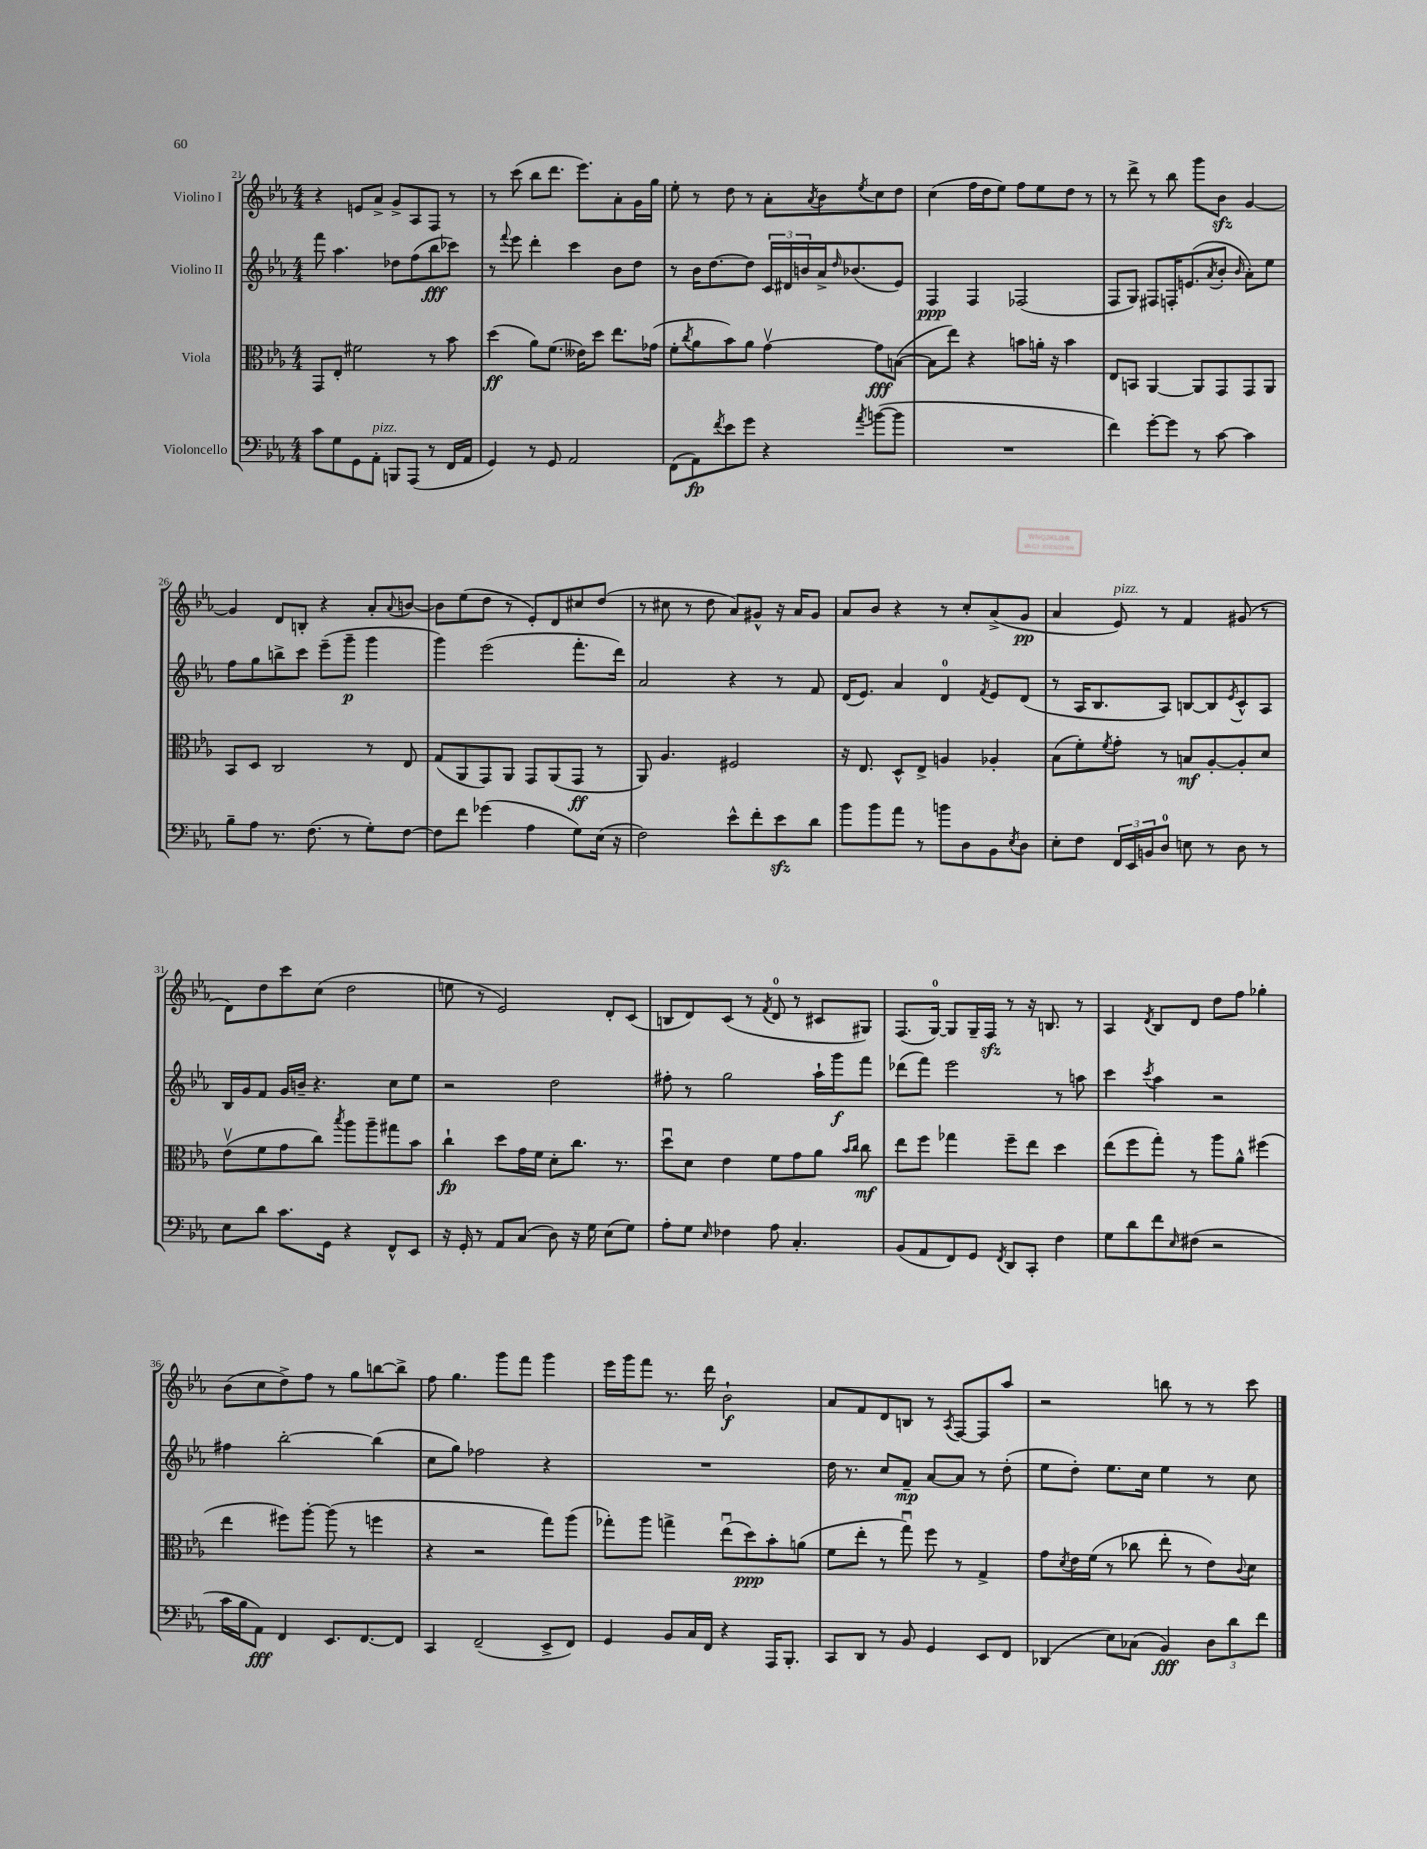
<<
\new StaffGroup <<
\new Staff = "s0" \with { instrumentName = "Violino I" } {
    \clef treble \key ees \major \numericTimeSignature \time 4/4
    r4 e'8 aes'8-> g'8-> aes8 f8 r8 |
    r8 c'''8( bes''8 d'''8. ees'''8.) aes'8-. g'16 g''16 |
    ees''8-. r8 d''8 r8 aes'8-. \acciaccatura { aes'8 } bes'8 \acciaccatura { ees''8 } c''8 d''8 |
    c''4( f''16 d''16 ees''8) f''8 ees''8 d''8 r8 |
    r8 d'''8-> r8 bes''8 g'''8 bes'8\sfz g'4~ |
    g'4 d'8 b8-. r4 aes'8-. \appoggiatura { aes'8 } b'8~ |
    b'8 ees''8( d''8 r8 ees'8-.) d'8 cis''8 d''8( |
    r8 cis''8 r8 d''8 aes'8) gis'8-^ r16 aes'16 gis'8 |
    aes'8 bes'8 r4 r8 c''8-. aes'8->( g'8\pp |
    aes'4 ees'8^\markup { \italic "pizz." }) r8 f'4 gis'8( r8 |
    d'8) d''8 c'''8 c''8( d''2 |
    e''8 r8 ees'2) d'8-. c'8( |
    b8 d'8) c'8( r8 \acciaccatura { f'8 } d'8-0 r8 cis'8 gis8) |
    f8.( g16-0~) g8 g16-- f16\sfz r8 r16 b8. r8 |
    aes4 \acciaccatura { d'8 } bes8 d'8 d''8 f''8 ges''4-. |
    bes'8( c''8 d''8->) f''8 r8 g''8 b''8~ b''8-> |
    f''8 g''4. g'''8 f'''8 g'''4 |
    ees'''16 g'''16 f'''8 r8. d'''16 bes'2-!\f |
    aes'8 f'8 d'8 b8 r8 \acciaccatura { aes8 } f8~ f8 aes''8 |
    r2 b''8 r8 r8 c'''8 \bar "|." |
}
\new Staff = "s1" \with { instrumentName = "Violino II" } {
    \clef treble \key ees \major \numericTimeSignature \time 4/4
    f'''8 aes''4. des''8 f''8( bes''8\fff ces'''8) |
    r8 \appoggiatura { f'''8 } ees'''8 d'''4-. c'''4 bes'8 d''8 |
    r8 bes'16 d''8.~ d''8 \tuplet 3/2 { c'16 dis'16 b'16 } aes'16-> \grace { d''16 } bes'8.( ees'8) |
    f4\ppp f4 fes2( |
    f8 g8) fis8 f16-. e'8.( \acciaccatura { aes'8 } bes'8-. \grace { bes'16 } aes'8-.) ees''8 |
    f''8 g''8 b''8-> c'''8 ees'''8--( g'''8--\p g'''4 |
    g'''4) ees'''2( f'''8.-. d'''16) |
    aes'2 r4 r8 f'8 |
    d'16( ees'8.) aes'4 d'4-0 \acciaccatura { f'8 } ees'8 d'8( |
    r8 aes16 bes8. aes8) b8~ b8 \acciaccatura { ees'8 } c'8-^ aes8 |
    bes16 g'16 f'8 g'16 b'16-- r4. c''8 ees''8 |
    r2 d''2 |
    fis''8-. r8 g''2 aes''16-! g'''16\f f'''8 |
    des'''8( f'''8) ees'''2 r8 a''8 |
    c'''4 \acciaccatura { c'''8 } aes''4 r2 |
    fis''4 bes''2~-. bes''4( |
    c''8 g''8) fes''2 r4 |
    R1 |
    d''16 r8. c''8 f'8--\mp aes'8~ aes'8 r8 d''8-.( |
    ees''8 d''8-.) ees''8. c''16 ees''4 r8 c''8 \bar "|." |
}
\new Staff = "s2" \with { instrumentName = "Viola" } {
    \clef alto \key ees \major \numericTimeSignature \time 4/4
    g,8 ees8-. fis'2 r8 bes'8 |
    d''4\ff( aes'8) f'8.( eeses'16) d''8 ees''8. ges'16( |
    f'8-. \acciaccatura { c''8 } aes'8 bes'8) aes'8 g'4~\upbow g'8\fff b8~( |
    b8 ees''8) r4 b'8 a'16-. r16 b'4 |
    ees8 b,8 aes,4~ aes,8 g,8 g,8 aes,8 |
    bes,8 d8 c2 r8 ees8 |
    g8( aes,8 g,8) aes,8 g,8 aes,8( g,8\ff r8 |
    aes,8) aes4. fis2 |
    r16 ees8. d8-^ ees8-> a4 aes4-. |
    bes8( f'8-.) \acciaccatura { f'8 } g'8-. r8 b8\mf aes8~-. aes8-. d'8 |
    ees'8\upbow( f'8 g'8 c''8) \acciaccatura { bes''8 } aes''8 aes''8-- gis''8 bes'8 |
    c''4-!\fp d''8 g'16 f'16 d'8-. c''8. r8. |
    d''8\downbow d'8 ees'4 f'8 g'8 aes'8 \grace { bes'16 c''16 } c''8\mf |
    ees''8 f''8 ges''4 f''8-- ees''8 d''4 |
    ees''8( f''8 g''8-.) r8 aes''8 aes'8-^ fis''4( |
    ees''4 fis''8) aes''8~-. aes''8( r8 f''4 |
    r4 r2 g''8) aes''8( |
    ges''8-.) aes''8 g''4-> ees''8\downbow( d''8\ppp) bes'8-. a'8( |
    f'8 ees''8-. r8 g''8\downbow) f''8 r8 g4-> |
    g'8 \acciaccatura { d'8 } ees'16 f'16( r8 ces''8 ees''8-. r8 ees'8) \appoggiatura { c'8 } d'8 \bar "|." |
}
\new Staff = "s3" \with { instrumentName = "Violoncello" } {
    \clef bass \key ees \major \numericTimeSignature \time 4/4
    c'8 g8 g,8 aes,8-.^\markup { \italic "pizz." } b,,8 aes,,8( r8 f,16 aes,16 |
    g,4) r8 g,8 aes,2 |
    f,8( aes,8\fp) \acciaccatura { f'8 } ees'8 g'8 r4 \acciaccatura { aes'8 } b'8~( b'8 |
    R1 |
    f'4) g'8~-. g'8 r8 c'8~ c'4 |
    bes8-- aes8 r8. f8.( r8 g8-.) f8~ |
    f8 f'8 ges'4( aes4 g8) ees16( r16 |
    f2) ees'8-^ f'8-. ees'8\sfz d'8 |
    bes'8 bes'8 aes'8 r8 b'8 d8 bes,8 \acciaccatura { ees8 } d8 |
    ees8-. f8 \tuplet 3/2 { f,16 ees,16 b,16 } d8-0 e8 r8 d8 r8 |
    ees8 d'8 c'8. g,16 r4 f,8-^ ees,8 |
    r16 g,16-. r8 aes,8 c8( d8) r16 g16 ees8( g8) |
    aes8-. g8 \grace { ees16 } fes4 aes8 c4.-. |
    bes,8( aes,8 f,8) g,8 \acciaccatura { f,8 } d,8 c,8-. f4 |
    g8 d'8 f'8 \grace { ees16 } fis8( r2 |
    c'16 bes16 aes,8\fff) f,4 ees,8. f,8.~ f,8 |
    c,4 f,2--( ees,8-> f,8) |
    g,4 bes,8 c16 f,16 r4 aes,,16 bes,,8.-. |
    c,8 d,8 r8 bes,8 g,4 ees,8 f,8 |
    des,4( ees8) ces8( bes,4\fff) \tuplet 3/2 { d8 d'8 f'8 } \bar "|." |
}
>>
>>
\layout { \context { \Score currentBarNumber = #21 } }
